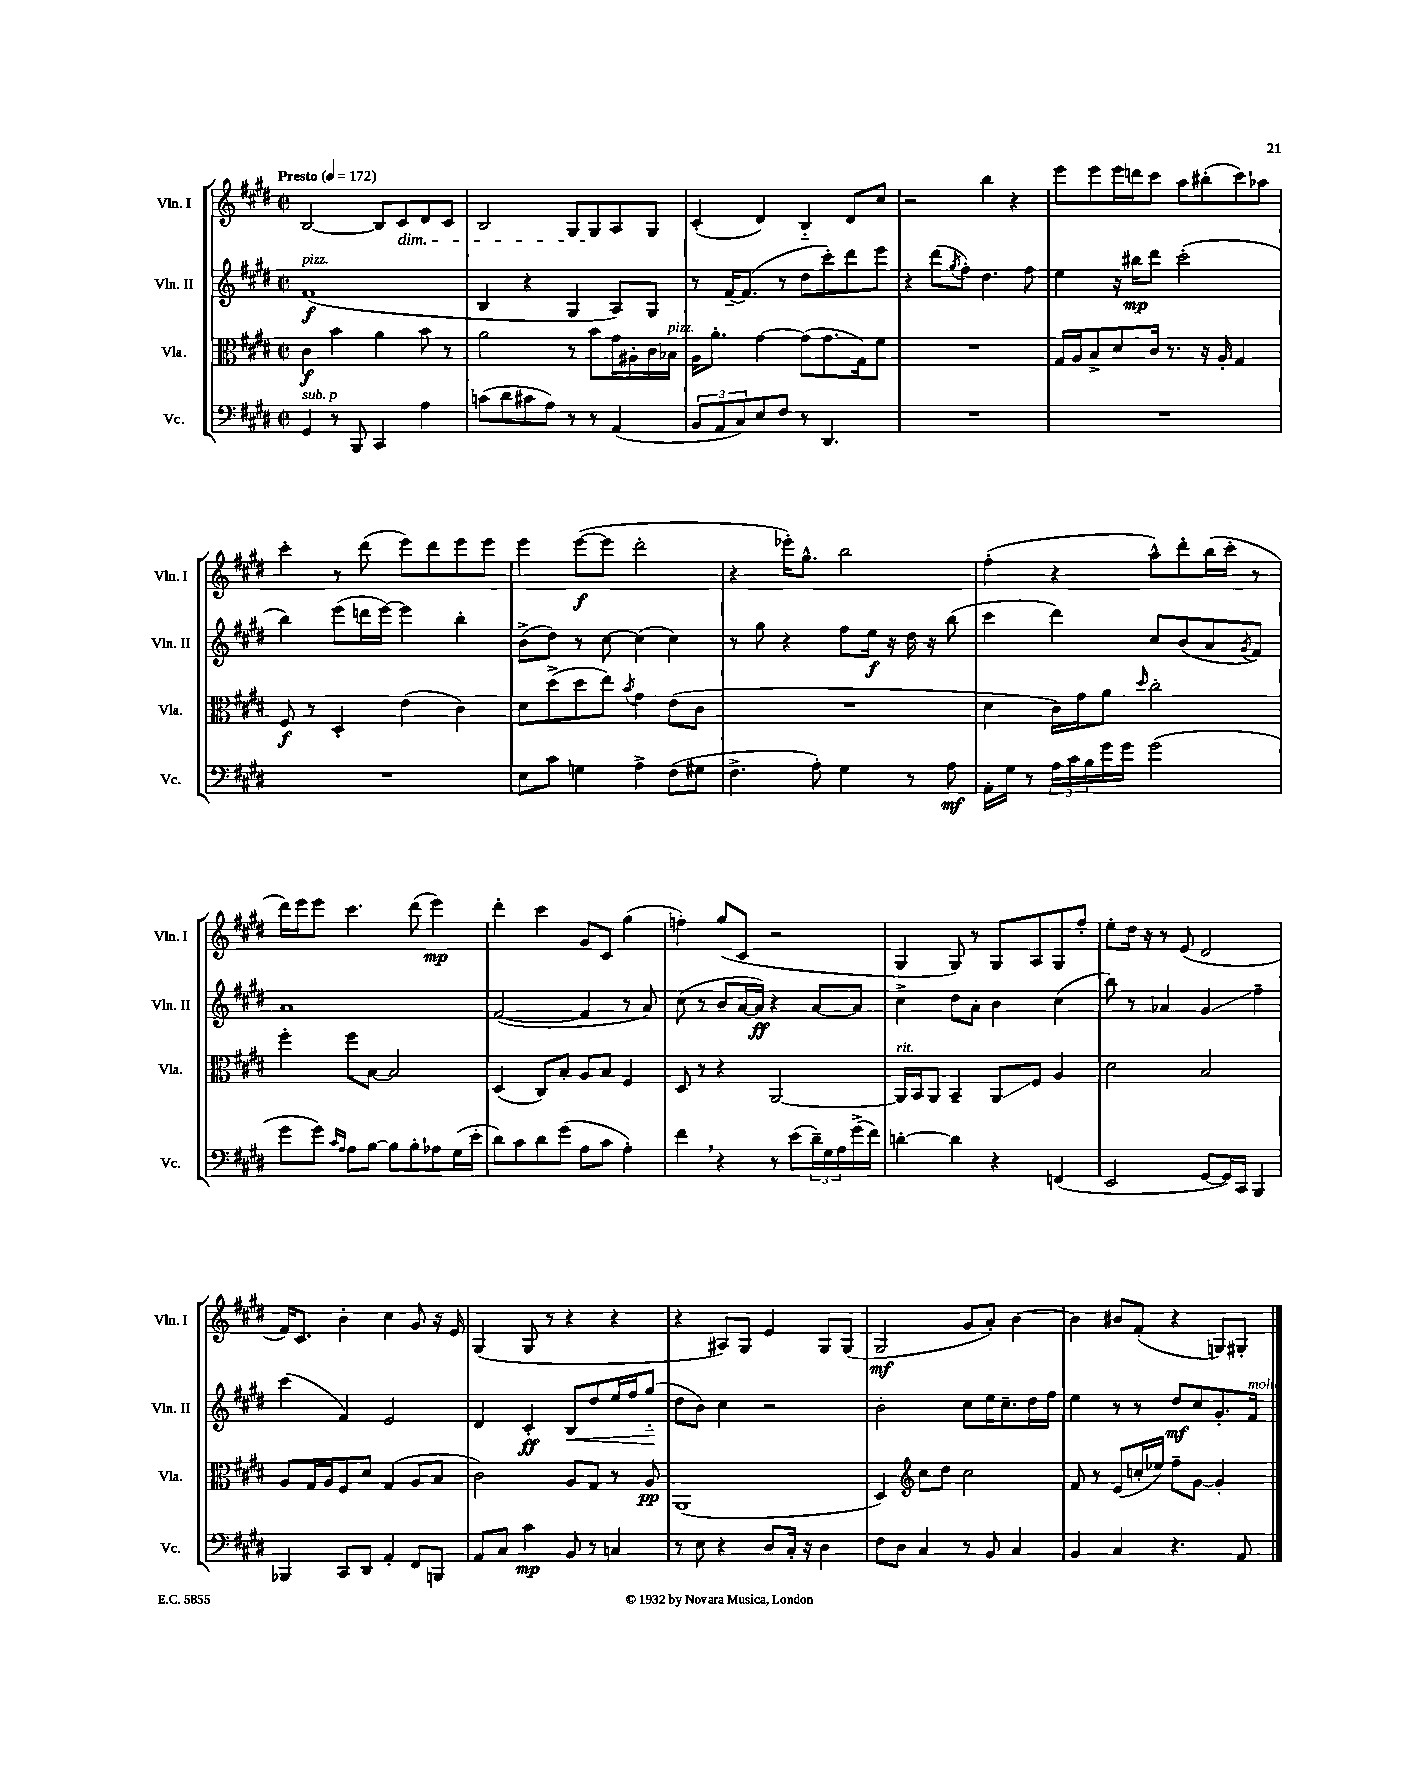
<<
\new StaffGroup <<
\new Staff = "s0" \with { instrumentName = "Vln. I" shortInstrumentName = "Vln. I" } {
    \clef treble \key e \major \defaultTimeSignature \time 2/2 \tempo "Presto" 4 = 172
    b2~ b8 cis'8\dim dis'8 cis'8 |
    b2 gis8 gis8\! a8 gis8 |
    cis'4-.( dis'4) b4-_ dis'8 cis''8 |
    r2 b''4 r4 |
    e'''8 e'''8 e'''16 d'''16 cis'''8 a''8 bis''8-.( cis'''8) aes''8 |
    cis'''4-. r8 dis'''8( e'''8) dis'''8 e'''8 e'''8 |
    e'''4 e'''8~\f( e'''8 dis'''2-. |
    r4 ees'''16-.) gis''8.-^ b''2 |
    fis''4-.( r4 a''8-^) dis'''8-. b''16( cis'''16-. r8 |
    dis'''16) e'''16 e'''8 cis'''4. dis'''8( e'''4\mp) |
    dis'''4-. cis'''4 gis'8 cis'8 gis''4( |
    f''4-.) gis''8( cis'8 r2 |
    gis4 gis8) r8 gis8 a8 gis8 fis''8-. |
    e''8-. dis''16 r16 r8 e'8( dis'2 |
    fis'16) cis'8. b'4-. cis''4 gis'8 r16 e'16 |
    gis4( gis8 r8 r4 r4 |
    r4 ais8) gis8 e'4 gis8 gis8( |
    gis2\mf gis'8 a'8-.) b'4~ |
    b'4 bis'8 fis'8-.( r4 g8) gis8-. \bar "|." |
}
\new Staff = "s1" \with { instrumentName = "Vln. II" shortInstrumentName = "Vln. II" } {
    \clef treble \key e \major \defaultTimeSignature \time 2/2
    fis'1\f^\markup { \italic "pizz." }( |
    b4 r4 gis4 a8) gis8 |
    r8 fis'16~-- fis'8.( r8 dis''8 cis'''8-.) dis'''8 e'''8 |
    r4 dis'''8( \acciaccatura { gis''8 } fis''8-.) dis''4. fis''8 |
    e''4 r16 bis''16\mp dis'''8 cis'''2-.( |
    b''4) e'''8( d'''16 e'''16~) e'''4 b''4-. |
    b'8->( dis''8) r8 cis''8~ cis''4( cis''4) |
    r8 gis''8 r4 fis''8 e''16\f r16 dis''16 r16 b''8( |
    cis'''4 dis'''4) cis''8 b'8( a'8 \acciaccatura { gis'8 } fis'8) |
    a'1 |
    fis'2~( fis'4 r8 a'8) |
    cis''8( r8 b'8 a'16~ a'16\ff) r4 a'8~ a'8 |
    cis''4-> dis''8 a'8-. b'4 cis''4( |
    b''8) r8 aes'4 gis'4\glissando fis''4-- |
    cis'''4( fis'4) e'2 |
    dis'4 cis'4-.\ff b8\< dis''8 e''16 fis''16 gis''8-_\!( |
    dis''8 b'8) cis''4 r2 |
    b'2-. cis''8 e''16 cis''8.-- dis''16 fis''16 |
    e''4 r8 r8 dis''8\mf cis''8 gis'8.-. fis'16^\markup { \italic "molto" } \bar "|." |
}
\new Staff = "s2" \with { instrumentName = "Vla." shortInstrumentName = "Vla." } {
    \clef alto \key e \major \defaultTimeSignature \time 2/2
    cis'4\f b'4 a'4 b'8 r8 |
    a'2 r8 b'8 gis'16 ais16-. cis'16 bes16^\markup { \italic "pizz." } |
    a16 a'8.-. gis'4~ gis'8( gis'8. gis16) fis'8 |
    R1 |
    gis16 a16 b8-> dis'8 cis'16 r8. r16 a16-. gis4 |
    fis8\f r8 dis4-. e'4( cis'4) |
    dis'8 dis''8->( dis''8 e''8) \acciaccatura { b'8 } gis'4 e'8( cis'8 |
    R1 |
    dis'4 cis'16) gis'16 a'8 \grace { dis''16 } cis''2-. |
    fis''4-. fis''8 b8~ b2 |
    dis4( cis8) b8-. a8 b8 fis4 |
    dis8 r8 r4 a,2~ |
    a,16^\markup { \italic "rit." } b,16 a,8 b,4-- a,8\glissando fis8 a4 |
    dis'2 b2 |
    a8 gis16 a16 fis8 dis'8 gis4( a8 b8 |
    cis'2) a8 gis8 r8 a8\pp |
    a,1( |
    dis4) \clef treble cis''8 dis''8 cis''2 |
    fis'8 r8 e'8( c''16-. ees''16) fis''8-- gis'8~ gis'4-. \bar "|." |
}
\new Staff = "s3" \with { instrumentName = "Vc." shortInstrumentName = "Vc." } {
    \clef bass \key e \major \defaultTimeSignature \time 2/2
    gis,4^\markup { \italic "sub. p" } r8 b,,8 cis,4 a4 |
    c'8( dis'8 cis'8 a8) r8 r8 a,4( |
    \tuplet 3/2 { b,8 a,8 cis8) } e8 fis8 r8 dis,4. |
    R1 |
    R1 |
    R1 |
    e8 cis'8 g4 a4-> fis8( gis8 |
    fis4.-> a8-.) gis4 r8 a8\mf |
    a,16-. gis16 r8 \tuplet 3/2 { a16 cis'16 b16 } gis'16 gis'16 gis'2( |
    gis'8 gis'8) \grace { cis'16 a16 } a8 b8~ b8 b8-. aes8 gis16( e'16-. |
    dis'8) cis'8 dis'8 gis'8( a8 cis'8 a4-.) |
    fis'4 \breathe r4 r8 e'8( \tuplet 3/2 { dis'16--) gis16 a16 } gis'16->( fis'16) |
    d'4~-. d'4 r4 f,4( |
    e,2 gis,8~ gis,16) cis,16 b,,4 |
    bes,,4 cis,8 dis,8 a,4-. fis,8 b,,8 |
    a,8 cis8 cis'4\mp b,8 r8 c4 |
    r8 e8 r4 dis8 cis16-. r16 dis4 |
    fis8 dis8 cis4 r8 b,8 cis4 |
    b,4 cis4 r4. a,8 \bar "|." |
}
>>
>>
\layout { \context { \Score \remove "Bar_number_engraver" } }
